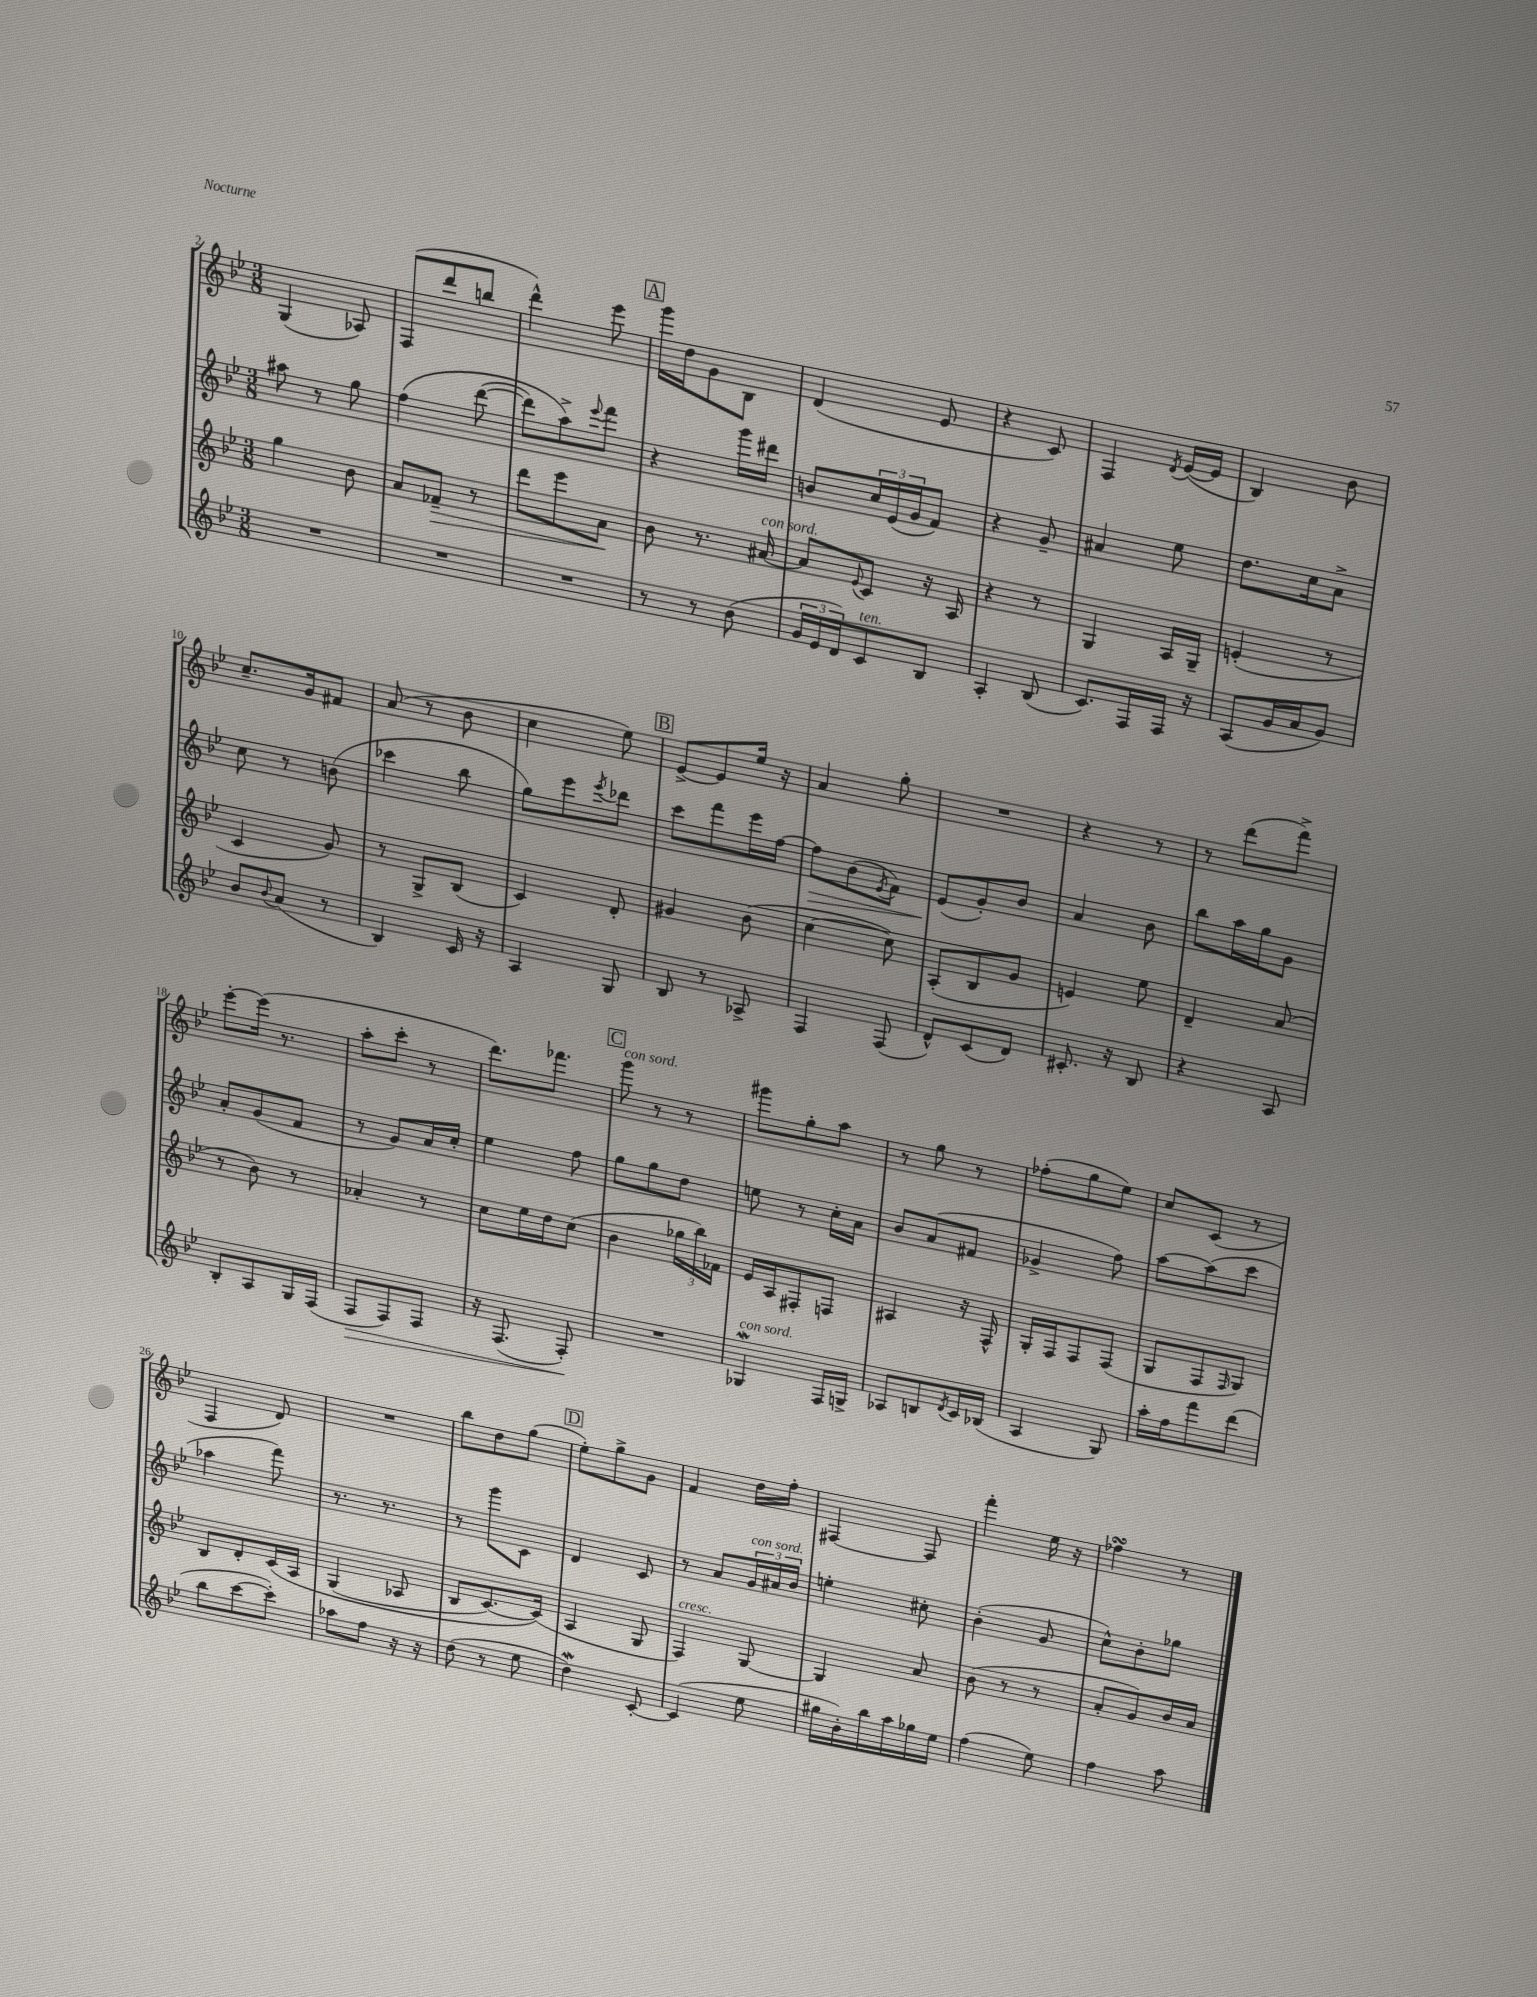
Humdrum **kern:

**kern	**kern	**kern	**kern
*staff4	*staff3	*staff2	*staff1
*clefG2	*clefG2	*clefG2	*clefG2
*k[b-e-]	*k[b-e-]	*k[b-e-]	*k[b-e-]
*M3/8	*M3/8	*M3/8	*M3/8
4.r	4gg\	8aa#\	(4G/
.	.	8r	.
.	8b-\	8gg\	8A-/)
=	=	=	=
4.r	8a/L	&(4ff\	(8F/L
.	8f-~/J	.	8ddd/
.	8r	([8ddd\	8bb/J
=	=	=	=
4.r	8ddd\L	8ddd\]L)	4ddd^^\)
.	8eee-\	8aa^\&)	.
.	.	8qqeee-/	.
.	8a\J	8fff\J	8eee-\
=	=	=	=
8r	8b-\	4r	16ggg\LL
.	.	.	16dd\J
8r	8.r	.	8g\
(8b-\	.	16ggg\LL	8B-\J
.	[16a#/	16ddd#\JJ	.
=	=	=	=
24g/LL	8a#/]L	8b/L	(4d/
24e-/	.	.	.
24d/J)	.	.	.
.	8qqe-/	.	.
8c/	8c/J	24cc/L	.
.	.	(24e-/	.
.	.	24g/J	.
8B-/J	16r	8f/J)	8e-/
.	16A/	.	.
=	=	=	=
4A'/	4r	4r	4r
(8B-/	8r	8g~/	8c/)
=	=	=	=
8.c/L)	4G/	4a#/	4F/
16F/L	.	.	.
.	.	.	8qd/
16F/JJ	16A/LL	8ee-\	([16e-/LL
16r	16G~/JJ	.	16e-/]JJ
=	=	=	=
(8A/L	(4e'/	8.dd\L	4B-/)
16g/L	.	.	.
16a/J	.	16cc\k	.
8g/J)	8r	8a^\J	8b-\
=	=	=	=
8b-/L	4c/	8cc\	8.cc~/L
8qqb-/	.	.	.
(8a/J	.	8r	.
.	.	.	16g/k
8r	8g/)	(8b\	8f#/J
=	=	=	=
4B-/)	8r	4ccc-\	(8a/
.	8G^/L	.	8r
16c/	(8B-/J	8bb-\	8b-\
16r	.	.	.
=	=	=	=
4A/	4c/)	8gg\L)	4cc\
.	.	8eee-\	.
.	.	8qeee-/	.
8G/	8d'/	8ddd-\J	8ee-\)
=	=	=	=
8B-/	4g#/	8ccc\L	[8e-^/L
8r	.	8fff\	8e-/]
8A-^/	(8b-\	16eee-\L	16ee-/Jk
.	.	[16ff\JJ	16r
=	=	=	=
4F/	[4cc\	8ff\]L	4a/
.	.	(8b-\	.
.	.	8qe-/	.
(8F/	8cc\])	8f\J)	8gg'\
=	=	=	=
8d^^/L)	(8A'/L	(8e-/L	4.r
(8c/	8B-/	8g'/)	.
8d/J)	8g/J	8b-/J	.
=	=	=	=
8.c#'/	4e/)	4a/	4r
16r	.	.	.
8B-/	8ee-\	8b-\	8r
=	=	=	=
4r	4d~/	8bb-\L	8r
.	.	16aa\L	(8ddd\L
.	.	16gg\J	.
8A/	(8a/	8g\J	8fff^\J)
=	=	=	=
8B-'/L	8r	8a'/L	[8eee-'\L
8A/	8b-\)	(8g/	(16eee-\]Jk
.	.	.	8.r
16G/L	8r	8f/J	.
(16F/JJ	.	.	.
=	=	=	=
8F/L	4a-'/	8r	8aa'\L
8F/)	.	8g/L)	8ccc'\J
8F/J	8r	16a/L	8r
.	.	16cc'/JJ	.
=	=	=	=
16r	8cc\L	4ee-\	8.ddd\L)
(8.F/	.	.	.
.	16ee-\L	.	.
.	16dd\J	.	8.fff-\J
8F'/)	(8cc\J	8ff\	.
=	=	=	=
4.r	4b-\	8gg\L	8ggg\
.	.	8gg\	8r
.	24gg-\LL	8dd\J	8r
.	24bb-\)	.	.
.	24f-\JJ	.	.
=	=	=	=
4G-/	16e-/LL	8ee\	8ggg#\L
.	16A/J	.	.
.	8F#'/	8r	8gg'\
16F/LL	8F/J	16cc'\LL	8aa\J
16G^/JJ	.	16a\JJ	.
=	=	=	=
8A-/L	4A#/	8b-/L	8r
8B/	.	(8a/	8gg\
8qd/	.	.	.
16c/L	16r	8f#/J	8r
(16B-/JJ	16F^^/	.	.
=	=	=	=
4A/	16G'/LL	4g-^/	(8ff-'\L
.	16F/J	.	.
.	8F/	.	8gg\
8G/)	(8F/J	8ff\)	8ee-\J)
=	=	=	=
16aa'\LL	8G/L	[8aa\L	8cc/L
16ff\J	.	.	.
8fff\	8F/	(8aa\]	(8c/J
.	16qqF/	.	.
(8ddd\J	8G/J)	8ccc\J	8r
=	=	=	=
8bb-\L	8B-/L	4aa-\	4F/
[8ccc\	8d'/	.	.
8ccc'\]J)	&(16c/L	8fff\)	8d/)
.	16A/JJ	.	.
=	=	=	=
8aa-\L	(4G/	8.r	4.r
8ff\J	.	.	.
.	.	8.r	.
16r	8A-/	.	.
16r	.	.	.
=	=	=	=
(8dd\	8B-/L	8r	8bb-\L
8r	[8.c/)	8ggg\L	8dd\
8ee-\	.	8c\J	(8gg\J
.	(16c/]Jk&)	.	.
=	=	=	=
4dd\)	4A/	4d/	8ee-'\L)
.	.	.	8gg^\
[8c'/	8G/	8c/	8g\J
=	=	=	=
(4c/]	4F/)	8r	4f/
.	.	8a/L	.
8ee-\	[8G/	24g/L	16dd\LL
.	.	24a#/	.
.	.	.	16ff'\JJ
.	.	24b-/JJ	.
=	=	=	=
16gg#\LL	4G/]	4ee'\	[4F#/
16b-'\)	.	.	.
16bb-\	.	.	.
16aa\	.	.	.
16gg-\	8a/	8cc#'\	8F#/]
16ee-\JJ	.	.	.
=	=	=	=
(4ff\	(8b-\	(4b-'\	4fff'\
.	8r	.	.
8ee-\)	8r	8g/	16ee-\
.	.	.	16r
=	=	=	=
4ff\	8a'/L	8cc^^\L)	4ff-\
.	8g/)	8b-'\	.
8aa\	16b-/L	8gg-\J	8r
.	16a/JJ	.	.
==	==	==	==
*-	*-	*-	*-
